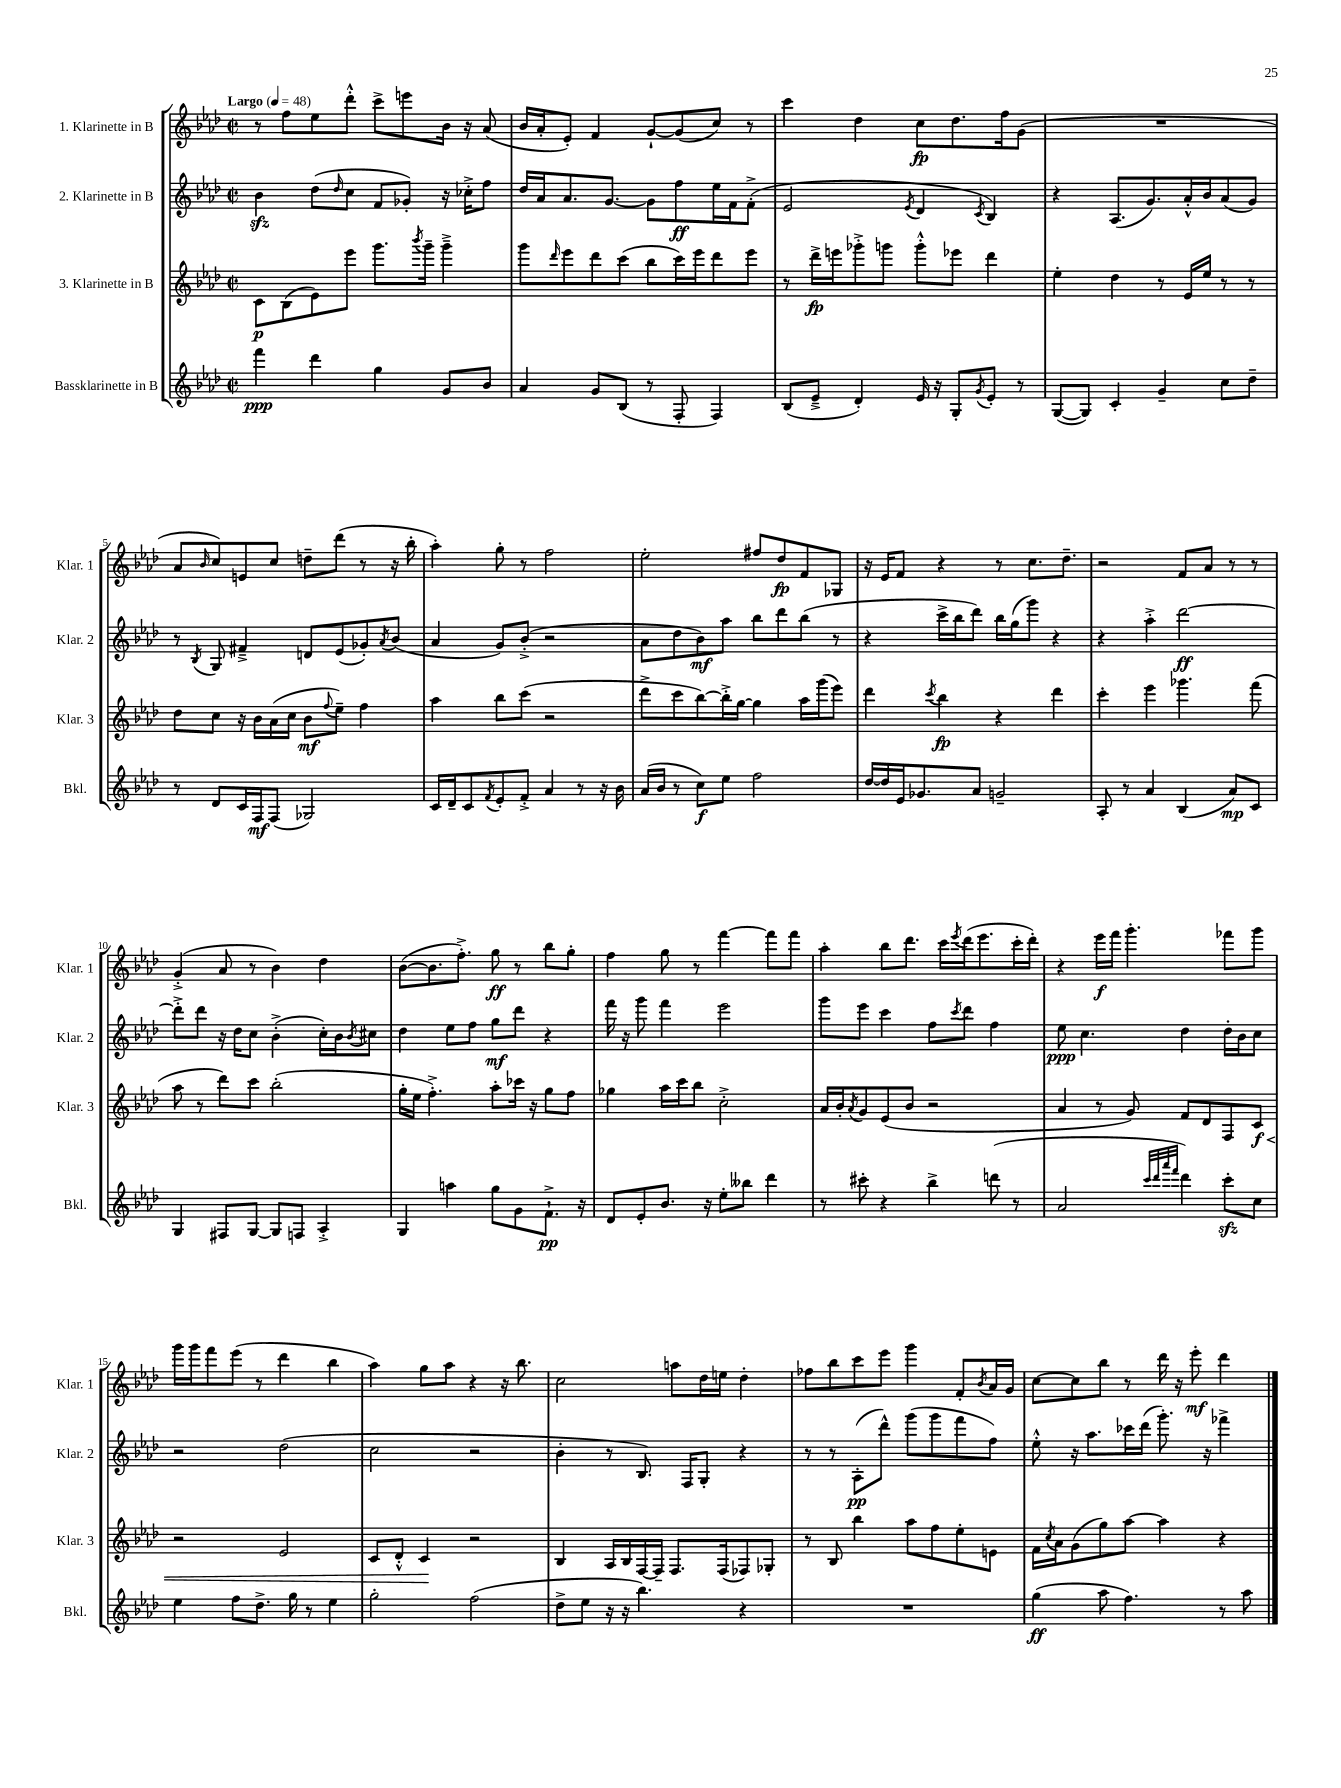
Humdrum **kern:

**kern	**kern	**kern	**kern
*staff4	*staff3	*staff2	*staff1
*clefG2	*clefG2	*clefG2	*clefG2
*k[b-e-a-d-]	*k[b-e-a-d-]	*k[b-e-a-d-]	*k[b-e-a-d-]
*M2/2	*M2/2	*M2/2	*M2/2
*met(c|)	*met(c|)	*met(c|)	*met(c|)
*MM48	*MM48	*MM48	*MM48
4fff	8c	4b-	8r
.	(8B-	.	8ff
4ddd-	8e-)	(8dd-	8ee-
.	.	16qqdd-	.
.	8eee-	8cc	8ddd-'^^
4gg	8.ggg	8f	8ccc^
.	.	8g-')	8eee
.	8qbbb-	.	.
.	16ggg~	.	.
8g	4ggg~^	16r	16b-
.	.	16cc-'^	16r
8b-	.	8ff	(8a-
=	=	=	=
4a-	8ggg	16dd-	16b-
.	.	16a-	16a-'
.	16qqddd-	.	.
.	8eee-	8.a-	8e-')
8g	8ddd-	.	4f
.	.	[8.g	.
(8B-	(8ccc	.	.
8r	8bb-	8g]	[8g`
8F'	16ccc)	8ff	(8g]
.	16eee-	.	.
4F)	8ddd-	16ee-	8cc)
.	.	16f	.
.	8eee-	(8f'^	8r
=	=	=	=
(8B-	8r	2e-	4ccc
8e-~^	16ddd-^	.	.
.	16eee	.	.
4d-')	8ggg-'^	.	4dd-
.	8ggg	.	.
.	.	8qe-	.
16e-	8ggg'^^	4d-	8cc
16r	.	.	.
8G'	8eee-	.	8.dd-
8qg	.	8qc	.
8e-'	4ddd-	4B-)	.
.	.	.	16ff
8r	.	.	(8g
=	=	=	=
([8G	4ee-'	4r	1r
8G])	.	.	.
4c'	4dd-	(8.A-	.
.	.	8.g)	.
4g~	8r	.	.
.	16e-	16a-'^^	.
.	16ee-	16b-	.
8cc	8r	(8a-	.
8dd-~	8r	8g)	.
=	=	=	=
8r	8dd-	8r	8a-
.	.	8qB-	16qqb-
8d-	8cc	8G	8cc)
16c	16r	4f#~^	8e
16F	16b-	.	.
(8F	(16a-	.	8cc
.	16cc	.	.
2G-)	8b-	8d	8dd~
.	8qqff	.	.
.	8ee-~)	(8e-	(8ddd-
.	4ff	8g-')	8r
.	.	8qa-	.
.	.	(8b-	16r
.	.	.	16bb-'
=	=	=	=
16c	4aa-	4a-	4aa-')
16d-~	.	.	.
8c	.	.	.
8qf	.	.	.
8e-'	8bb-	8g)	8gg'
8f'^	(8ccc	(8b-'^	8r
4a-	2r	2r	2ff
8r	.	.	.
16r	.	.	.
16b-	.	.	.
=	=	=	=
(16a-	8ddd-^	8a-	2ee-'
16b-	.	.	.
8r	8ccc	8dd-	.
8cc)	[8bb-)	8b-)	.
8ee-	16bb-'^]	8aa-	.
.	[16gg	.	.
2ff	4gg]	8bb-	8ff#
.	.	8ddd-	8dd-
.	16aa-	(8bb-	8f
.	(16ggg	.	.
.	8eee-)	8r	8G-
=	=	=	=
[16dd-	4ddd-	4r	16r
16dd-]	.	.	16e-
16e-	.	.	8f
8.g-	.	.	.
.	8qccc	.	.
.	4bb-	16ccc^	4r
.	.	16bb-	.
8a-	.	8ddd-)	.
2g~	4r	16bb-	8r
.	.	(16gg	.
.	.	8ggg)	8.cc
.	4ddd-	4r	.
.	.	.	8.dd-~
=	=	=	=
8A-'	4ccc'	4r	2r
8r	.	.	.
4a-	4eee-	4aa-'^	.
(4B-	4.ggg-	[2ddd-	8f
.	.	.	8a-
8a-)	.	.	8r
8c	(8fff	.	8r
=	=	=	=
4G	8aa-	8ddd-'^]	(4g'^
.	8r	8ddd-	.
8F#	8ddd-)	16r	8a-
.	.	16dd-	.
[8G	8ccc	8cc	8r
8G]	(2bb-'	(4b-'^	4b-)
8F	.	.	.
4A-'^	.	16cc')	4dd-
.	.	16b-	.
.	.	8qb-	.
.	.	8cc#	.
=	=	=	=
4G	16gg'	4dd-	([8b-
.	16ee-	.	.
.	4.ff'^)	.	8.b-]
4aa	.	8ee-	.
.	.	.	8.ff'^)
.	.	8ff	.
8gg	8aa-'	8gg	8gg
8g	16ccc-	8ddd-	8r
.	16r	.	.
8.f`^	8gg	4r	8bb-
.	8ff	.	8gg'
16r	.	.	.
=	=	=	=
8d-	4gg-	16fff	4ff
.	.	16r	.
8e-'	.	8ggg	.
8.b-	16aa-	4fff	8gg
.	16ccc	.	.
.	8bb-	.	8r
16r	.	.	.
8ee-'	2cc'^	2eee-	[4fff
8bb--	.	.	.
4ddd-	.	.	8fff]
.	.	.	8fff
=	=	=	=
8r	16a-	8ggg	4aa-'
.	16b-'	.	.
.	8qa-	.	.
8ccc#'	8g	8eee-	.
4r	(8e-	4ccc	8bb-
.	8b-	.	8.ddd-
4bb-^	2r	8ff	.
.	.	.	16ccc
.	.	8qccc	8qeee-
.	.	8ddd-	(16ddd-
.	.	.	8.eee-
(8ddd	.	4ff	.
8r	.	.	16ccc'
.	.	.	16ddd-')
=	=	=	=
2a-	4a-	8ee-	4r
.	.	4.cc	.
.	8r	.	16eee-
.	.	.	16fff
.	8g)	.	4.ggg'
32qqccc	.	.	.
32qqddd-	.	.	.
32qqaaa-	.	.	.
32qqfff	.	.	.
4ddd-)	8f	4dd-	.
.	8d-	.	.
8ccc'	8F	16dd-'	8fff-
.	.	16b-	.
8cc	8c	8cc	8ggg
=	=	=	=
4ee-	2r	2r	16ggg
.	.	.	16ggg
.	.	.	8fff
8ff	.	.	(8eee-
8.dd-^	.	.	8r
.	2e-	(2dd-	4ddd-
16gg	.	.	.
8r	.	.	.
4ee-	.	.	4bb-
=	=	=	=
2gg'	8c	2cc	4aa-)
.	8d-'^^	.	.
.	4c	.	8gg
.	.	.	8aa-
(2ff	2r	2r	4r
.	.	.	16r
.	.	.	8.bb-
=	=	=	=
8dd-^	4B-	4b-'	2cc
8ee-	.	.	.
16r	16A-	8r	.
16r	16B-	.	.
4.bb-)	[16F	8.B-)	.
.	16F~]	.	.
.	8.F	.	8aa
.	.	16F	.
.	.	8G'	16dd-
.	(16F	.	16ee
4r	8F-)	4r	4dd-'
.	8G-'	.	.
=	=	=	=
1r	8r	8r	8ff-
.	8B-	8r	8bb-
.	4bb-	(8A-'	8ccc
.	.	8ddd-^^)	8eee-
.	8aa-	(8ggg	4ggg
.	8ff	8ggg	.
.	8ee-'	8fff	8f'
.	.	.	8qb-
.	8e	8ff)	16a-
.	.	.	16g
=	=	=	=
(4gg	16f	8ee-'^^	[8cc
.	8qcc	.	.
.	16a-	.	.
.	(8g	16r	8cc]
.	.	8.aa-	.
8aa-	8gg)	.	8bb-
4.ff)	[8aa-	16ccc-	8r
.	.	(16ddd-	.
.	4aa-]	8.ggg')	16ddd-
.	.	.	16r
.	.	.	8eee-'
.	.	16r	.
8r	4r	4fff-^	4ddd-
8aa-	.	.	.
==	==	==	==
*-	*-	*-	*-
